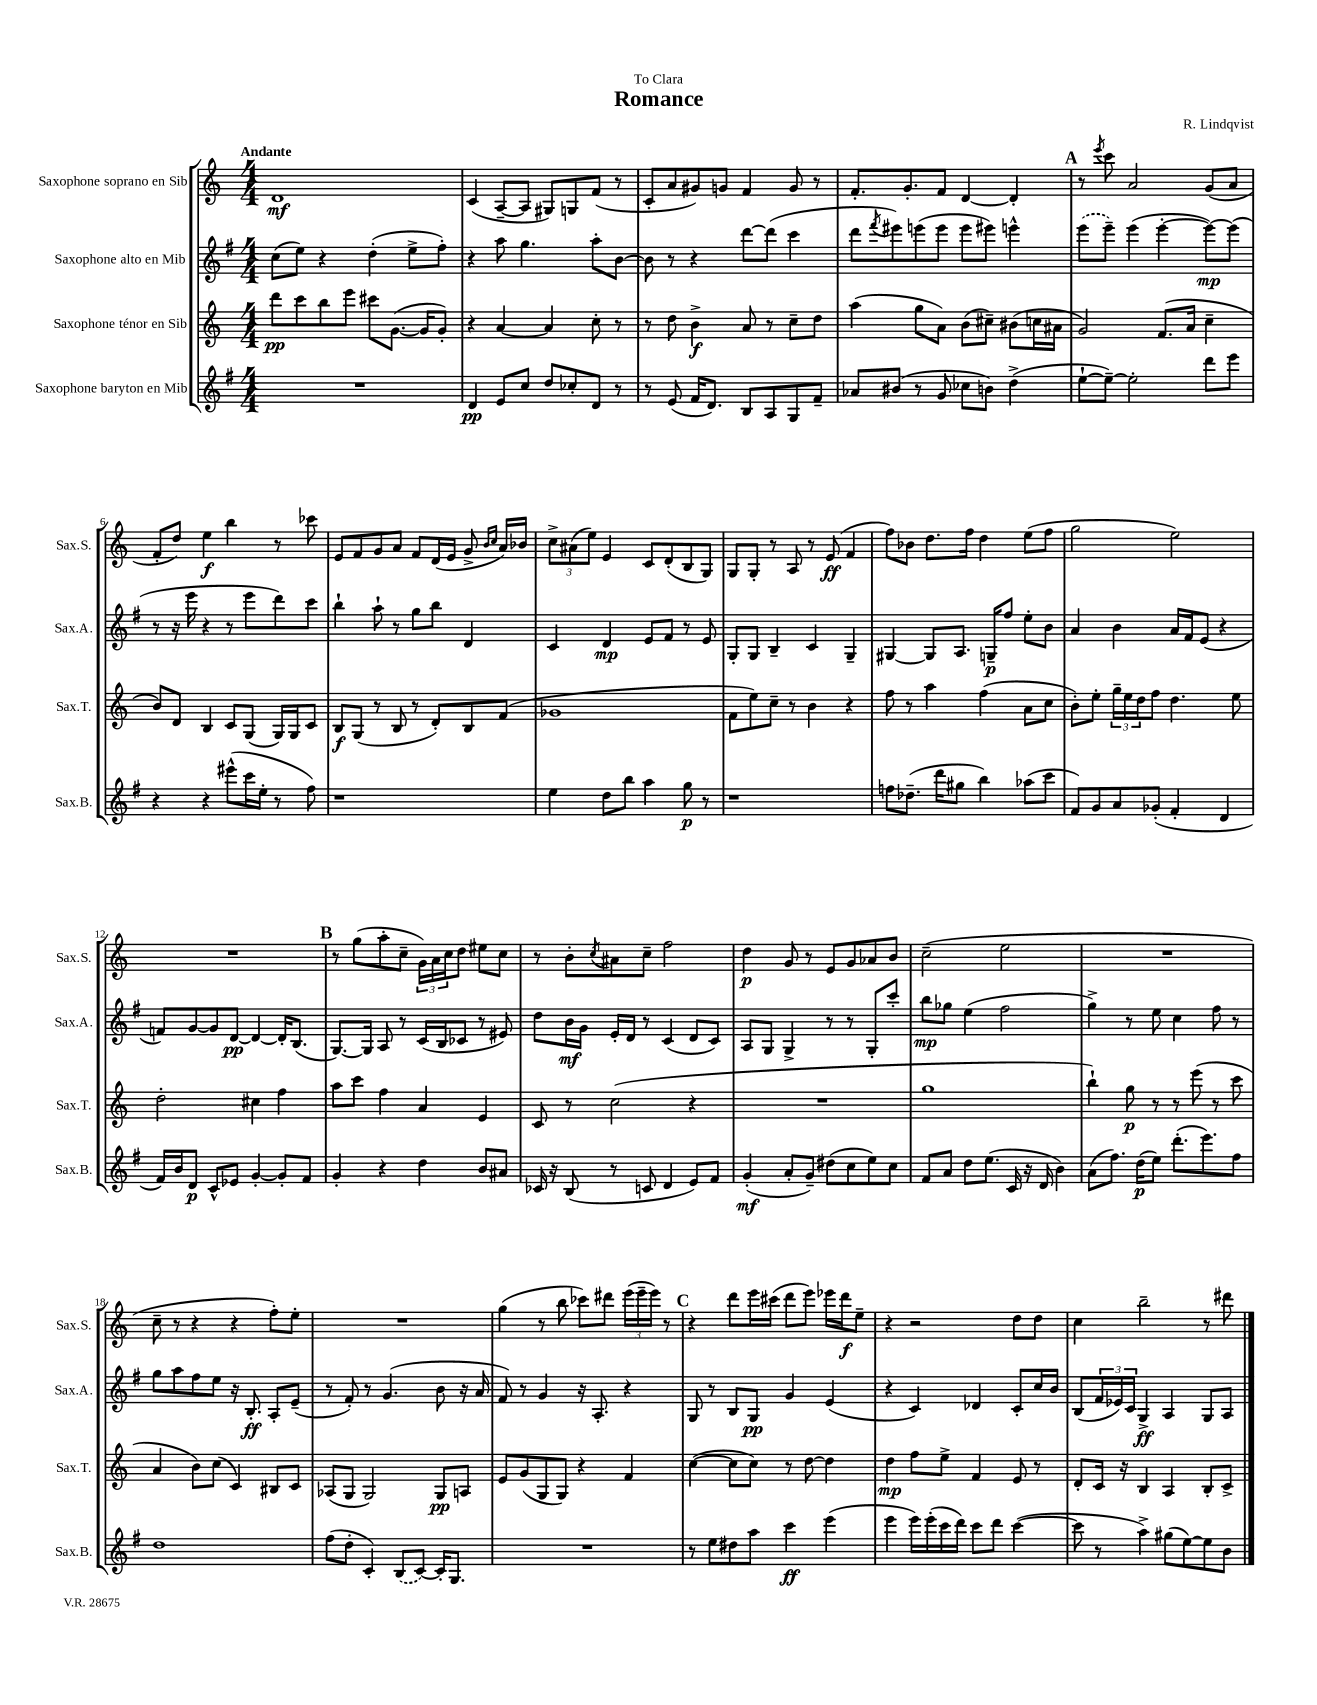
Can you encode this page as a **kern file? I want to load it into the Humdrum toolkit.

**kern	**kern	**kern	**kern
*staff4	*staff3	*staff2	*staff1
*clefG2	*clefG2	*clefG2	*clefG2
*k[f#]	*k[]	*k[f#]	*k[]
*M4/4	*M4/4	*M4/4	*M4/4
1r	8ddd\L	(8cc\L	1d
.	8ccc\	8ee\J)	.
.	8bb\	4r	.
.	8eee\J	.	.
.	8ccc#\L	(4dd'\	.
.	([8.g\J	.	.
.	.	8ee^\L	.
.	16g/]LK	.	.
.	8g'/J)	8ff#'\J)	.
=	=	=	=
4d/	4r	4r	(4c/
8e/L	[4a/	8aa\	[8A~/L
8cc/J	.	4.gg\	8A/]J
8dd/L	4a/]	.	8G#/L)
8cc-'/	.	.	8G/
8d/J	8cc'\	8aa'\L	(8f/J
8r	8r	[8b\J	8r
=	=	=	=
8r	8r	8b\]	8c'/L
(8e/	8dd\	8r	8a/
16f#/LK	4b^\	4r	8g#/)
8.d/J)	.	.	.
.	.	.	8g/J
8B/L	8a/	[8ddd\L	4f/
8A/	8r	(8ddd\]J	.
8G/	8cc~\L	4ccc\	8g/
8f#~/J	8dd\J	.	8r
=	=	=	=
8a-/L	(4aa\	8ddd\L	8.f'/L
.	.	8qfff#/	.
(8b#/J	.	8eee#\)	.
.	.	.	8.g'/
8r	8gg\L	(8eee\	.
8g/	8a\J)	8eee\J	8f/J
8cc-\L	(8b\L	8eee\L	[4d/
8b\J)	8cc#~\J)	8eee#\J)	.
(4dd^\	(8b#\L	4eee^^\	4d'/]
.	16cc\L	.	.
.	16a#\JJ	.	.
=	=	=	=
[8ee`\L	2g/)	(8eee\L	8r
.	.	.	8qeee/
8ee~\_J)	.	8eee~\J)	8ccc\
2ee'\]	.	(4eee\	2a/
.	(8.f/L	[4eee'\	.
.	16a/Jk	.	.
8ddd\L	4cc~\	8eee\_L)	(8g/L
8eee\J	.	(8eee\]J	8a/J
=	=	=	=
4r	8b/L)	8r	8f'/L
.	8d/J	16r	8dd/J)
.	.	16eee\	.
4r	4B/	4r	4ee\
(8eee#^^\L	8c/L	8r	4bb\
16ccc\L	(8G/J	8eee\L	.
16ee'\JJ	.	.	.
8r	16G/LL)	8ddd\)	8r
.	16G/J	.	.
8ff#\)	8c/J	8ccc\J	8ccc-\
=	=	=	=
1r	8B/L	4bb`\	8e/L
.	(8G/J	.	8f/
.	8r	8aa`\	8g/
.	8B/	8r	8a/J
.	8r	8gg\L	8f/L
.	8d'/L)	8bb\J	(16d/L
.	.	.	16e/JJ
.	8B/	4d/	8g^/
.	.	.	16qqb/LL
.	.	.	16qqcc/JJ
.	(8f/J	.	16a/LL)
.	.	.	16b-/JJ
=	=	=	=
4ee\	1g-	4c/	12cc^\L
.	.	.	(12a#\
.	.	.	12ee\J)
8dd\L	.	4d/	4e/
8bb\J	.	.	.
4aa\	.	8e/L	8c/L
.	.	8f#/J	(8d'/
8gg\	.	8r	8B/
8r	.	8e/	8G/J)
=	=	=	=
1r	8f\L	8G'/L	8G/L
.	8ee\)	8G/J	8G'/J
.	8cc~\J	4B~/	8r
.	8r	.	8A/
.	4b\	4c/	8r
.	.	.	(8e/
.	4r	4G~/	4f/
=	=	=	=
8ff\L	8ff\	[4G#/	8ff\L)
(8.dd-~\J	8r	.	8b-\J
.	4aa\	8G#/]L	8.dd\L
16ddd\LK	.	.	.
8gg#\J	.	8.A/J	.
.	.	.	16ff\Jk
4bb\)	(4ff\	.	4dd\
.	.	16G~/LK	.
.	.	8ff#/J	.
(8aa-\L	8a\L	8ee'\L	(8ee\L
8ccc\J	8cc\J	8b\J	8ff\J
=	=	=	=
8f#/L)	8b'\L)	4a/	2gg\
8g/	8ee'\J	.	.
8a/	24gg~\LL	4b\	.
.	24ee\	.	.
.	24dd\J	.	.
(8g-'/J	8ff\J	.	.
4f#'/	4.dd\	16a/LL	2ee\)
.	.	16f#/J	.
.	.	(8e/J	.
4d/	.	4r	.
.	8ee\	.	.
=	=	=	=
16f#/LL)	2dd'\	8f/L)	1r
16b/J	.	.	.
8d/J	.	[8g/	.
8c^^/L	.	8g/]	.
8e-/J	.	[8d/J	.
[4g'/	4cc#\	4d/_	.
8g'/]L	4ff\	16d'/]LK	.
.	.	(8.B/J	.
8f#/J	.	.	.
=	=	=	=
4g'/	8aa\L	[8.G/L)	8r
.	8ccc\J	.	(8gg\L
.	.	16G/]Jk	.
4r	4ff\	8A/	8aa'\
.	.	8r	8cc~\J
4dd\	4a/	(16c/LL	24g\LL)
.	.	.	24a\
.	.	16B/J	.
.	.	.	24cc\J
.	.	8c-/J	8dd\J
8b/L	4e/	8r	8ee#\L
8a#/J	.	8e#/)	8cc\J
=	=	=	=
16c-/	8c/	8dd\L	8r
16r	.	.	.
(8B/	8r	16b\L	8b'\L
.	.	16g\JJ	.
.	.	.	8qcc/
8r	(2cc\	16e'/LL	8a#\
.	.	16d/JJ	.
8c/	.	8r	8cc~\J
4d/	.	(4c/	2ff\
8e/L)	4r	8d/L	.
8f#/J	.	8c/J)	.
=	=	=	=
(4g'/	1r	8A/L	4dd\
.	.	8G/J	.
8a'/L	.	4G^/	8g/
8g~/J)	.	.	8r
(8dd#\L	.	8r	8e/L
8cc\	.	8r	8g/
8ee\)	.	8G'/L	8a-/
8cc\J	.	8ccc'/J	8b/J
=	=	=	=
8f#/L	1gg	8bb\L	(2cc~\
8a/J	.	8gg-\J	.
8dd\L	.	(4ee\	.
(8.ee\J	.	.	.
.	.	2ff#\	2ee\
16c/	.	.	.
16r	.	.	.
16d/	.	.	.
4b\)	.	.	.
=	=	=	=
(8a\L	4bb`\)	4gg^\)	1r
8.ff#\J)	.	.	.
.	8gg\	8r	.
(16dd\LK	.	.	.
8ee\J)	8r	8ee\	.
(8.ddd'\L	8r	4cc\	.
.	(8eee\	.	.
8.eee\)	.	.	.
.	8r	8ff#\	.
8ff#\J	8ccc\	8r	.
=	=	=	=
1dd	4a/	8gg\L	8cc~\
.	.	8aa\	8r
.	8b\L)	8ff#\	4r
.	(8cc\J	8ee\J	.
.	4c/)	16r	4r
.	.	8.B'/	.
.	8B#/L	8A'/L	8ff'\L)
.	8c/J	(8e~/J	8ee'\J
=	=	=	=
(8ff#\L	(8A-/L	8r	1r
8dd'\J	8G/J	8f#'/)	.
4c'/)	2G/)	8r	.
.	.	(4.g/	.
(8B/L	.	.	.
[8c/J)	.	.	.
16c'/]LK	8G/L	8b\	.
8.G/J	.	.	.
.	8A/J	16r	.
.	.	16a/	.
=	=	=	=
1r	8e/L	8f#/)	(4gg\
.	(8g/	8r	.
.	8G/	4g/	8r
.	8G/J)	.	8bb\
.	4r	16r	8ccc-\L)
.	.	8.A'/	.
.	.	.	8ddd#\J
.	4f/	4r	(24eee\LL
.	.	.	24eee~\
.	.	.	24eee\JJ)
.	.	.	8r
=	=	=	=
8r	([4cc\	8G/	4r
8ee\L	.	8r	.
8dd#\	8cc\]L	8B/L	8ddd\L
8aa\J	8cc\J)	8G/J	16eee\L
.	.	.	(16ccc#\JJ
4ccc\	8r	4g/	8ddd\L
.	[8dd\	.	8eee\J)
(4eee\	4dd\]	(4e/	16eee-\LL
.	.	.	16ddd\J
.	.	.	8ee~\J
=	=	=	=
4eee\	4dd\	4r	4r
16eee\LL)	8ff\L	4c/)	2r
(16eee'\	.	.	.
16ccc\	8ee^\J	.	.
16ddd\JJ)	.	.	.
8ccc\L	4f/	4d-/	.
8ddd\J	.	.	.
([4ccc\	8e/	8c'/L	8dd\L
.	8r	16cc/L	8dd\J
.	.	16b/JJ	.
=	=	=	=
8ccc\]	8d'/L	(8B/L	4cc\
8r	16c/Jk	24f#/L	.
.	.	24e-/)	.
.	16r	.	.
.	.	24c/JJ	.
4aa^\)	4B/	4G^/	2bb~\
(8gg#\L	4A/	4A/	.
[8ee\)	.	.	.
8ee\]	8B'/L	8G/L	8r
8b\J	8c^/J	8A/J	8ddd#\
==	==	==	==
*-	*-	*-	*-
